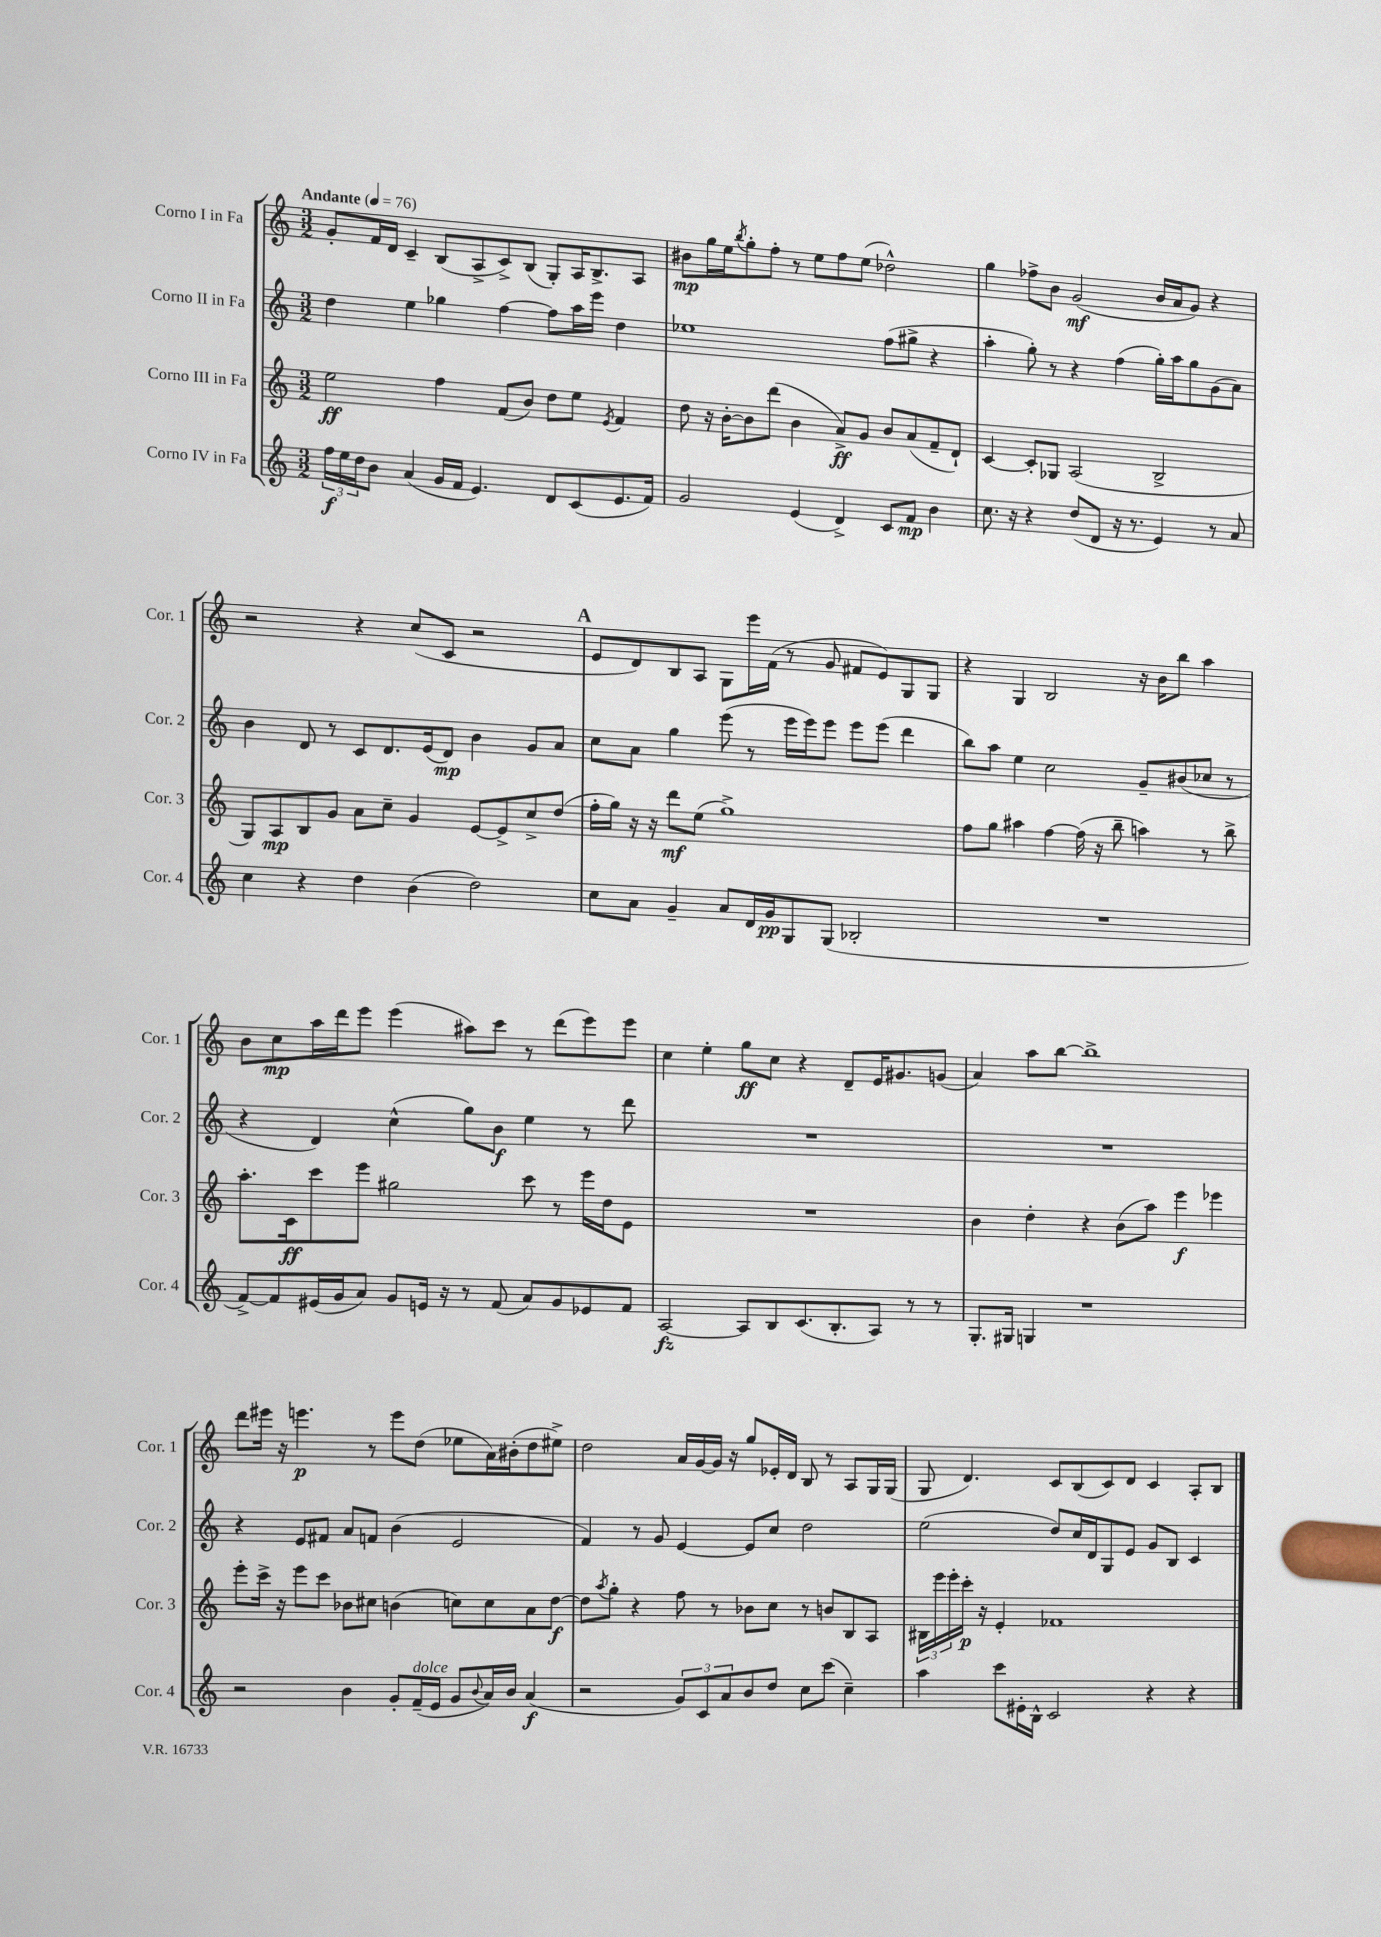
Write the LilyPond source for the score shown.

<<
\new StaffGroup <<
\new Staff = "s0" \with { instrumentName = "Corno I in Fa" shortInstrumentName = "Cor. 1" } {
    \clef treble \key c \major \numericTimeSignature \time 3/2 \tempo "Andante" 4 = 76
    g'8-. f'16 d'16 c'4-- b8( a8-> c'8->) b8( g8-.) a16 b8.-> a8 |
    bis'8\mp g''16 e''16 \acciaccatura { b''8 } g''8-. f''8-. r8 e''8 f''8 e''8( des''2-^) |
    g''4 fes''8-> b'8 g'2\mf( b'16 a'16 g'8) r4 |
    r2 r4 c''8( c'8 r2 |
    \mark \markup { \bold "A" } e'8 d'8) b8 a8 g8 e'''16 f'16( r8 g'8 fis'8 e'8) g8 g8 |
    r4 g4 b2 r16 b'16 b''8 a''4 |
    b'8 c''8\mp a''16 d'''16 e'''8 e'''4( ais''8) c'''8 r8 d'''8( e'''8) e'''8 |
    c''4 e''4-. g''8\ff c''8 r4 d'8-- e'16 gis'8. g'8( |
    a'4) a''8 b''8~ b''1-> |
    d'''8 eis'''16 r16 e'''4.\p r8 e'''8 d''8( ees''8 a'16) bis'16-.( d''8 eis''8->) |
    d''2 a'16 g'16~ g'16 r16 g''8 ees'16-. d'16 b8 r8 a8 g16 g16( |
    g8 d'4.) c'8 b8( c'8) d'8 c'4 a8-. b8 \bar "|." |
}
\new Staff = "s1" \with { instrumentName = "Corno II in Fa" shortInstrumentName = "Cor. 2" } {
    \clef treble \key c \major \numericTimeSignature \time 3/2
    d''4 e''4 ges''4 f''4~ f''8 a''16 e'''16 d''4 |
    ees''1 f''8( gis''8-> r4 |
    a''4-. g''8-.) r8 r4 f''4( g''16-.) a''16 g''8 g'8( a'8) |
    b'4 d'8 r8 c'8 d'8. e'16( d'8\mp) b'4 g'8 a'8 |
    \mark \markup { \bold "A" } c''8 a'8 g''4 e'''8( r8 e'''16 e'''16) e'''8 e'''8 e'''8( d'''4 |
    b''8) a''8 e''4 c''2 g'8-- bis'8( ces''8 r8 |
    r4 d'4) c''4-^( g''8) b'8\f e''4 r8 d'''8 |
    R1. |
    R1. |
    r4 e'8 fis'8 a'8 f'8 b'4( e'2 |
    f'4) r8 g'8 e'4~ e'8 c''8 d''2 |
    e''2( d''8) c''16 d'16 g8 e'8 g'8 b8 c'4 \bar "|." |
}
\new Staff = "s2" \with { instrumentName = "Corno III in Fa" shortInstrumentName = "Cor. 3" } {
    \clef treble \key c \major \numericTimeSignature \time 3/2
    e''2\ff f''4 f'8( b'8) d''8 e''8 \acciaccatura { e'8 } f'4 |
    d''8 r16 b'16~-. b'8 d'''8( b'4 a'8->\ff) g'8 b'8 a'8( f'8-- d'8-!) |
    c'4~ c'8-. ges8 a2( b2-> |
    g8) a8\mp b8 g'8 a'8 c''8-- g'4 e'8~ e'8-> c''8-> d''8( |
    \mark \markup { \bold "A" } f''16-. g''16) r16 r16 d'''8\mf e''8( g''1->) |
    f''8 g''8 ais''4 f''4~ f''16( r16 b''8-- a''4) r8 b''8-> |
    a''8.-. c'16\ff c'''8 e'''8 gis''2 c'''8 r8 e'''16 d''16 e'8 |
    R1. |
    b'4 d''4-. r4 b'8( a''8) e'''4\f ees'''4 |
    e'''8-. c'''16-> r16 e'''8 c'''8 bes'8 cis''8 b'4( c''8) c''8 a'8 d''8~\f |
    d''8 \acciaccatura { a''8 } g''8-. r4 f''8 r8 bes'8 c''8 r8 b'8 b8 a8 |
    \tuplet 3/2 { bis16 e'''16 e'''16-. } c'''16-.\p r16 e'4-. fes'1 \bar "|." |
}
\new Staff = "s3" \with { instrumentName = "Corno IV in Fa" shortInstrumentName = "Cor. 4" } {
    \clef treble \key c \major \numericTimeSignature \time 3/2
    \tuplet 3/2 { f''16\f e''16 d''16 } b'8 a'4( g'16 f'16 e'4.) d'8 c'8( e'8. f'16) |
    g'2 e'4( d'4->) c'8 f'8\mp b'4 |
    c''8. r16 r4 d''8( d'8 r16 r8. e'4) r8 a'8 |
    c''4 r4 d''4 b'4( d''2) |
    \mark \markup { \bold "A" } c''8 a'8 g'4-- a'8 d'16 g'16\pp g8 g8( bes2-. |
    R1. |
    f'8~->) f'8 eis'16( g'16 a'8) g'8 e'16 r16 r8 f'8( a'8) g'8 ees'8 f'8 |
    a2~\fz a8 b8 c'8.( b8.-. a8) r8 r8 |
    g8.-. gis16 g4 r1 |
    r2 b'4 g'8-. f'16--^\markup { \italic "dolce" }( e'16 g'8 \appoggiatura { b'8 } a'16) b'16 a'4\f( |
    r2 \tuplet 3/2 { g'8) c'8 a'8 } b'8 d''8 c''8 c'''8( c''4--) |
    a''4 c'''8 eis'16-. b16-^ c'2 r4 r4 \bar "|." |
}
>>
>>
\layout { \context { \Score \remove "Bar_number_engraver" } }
